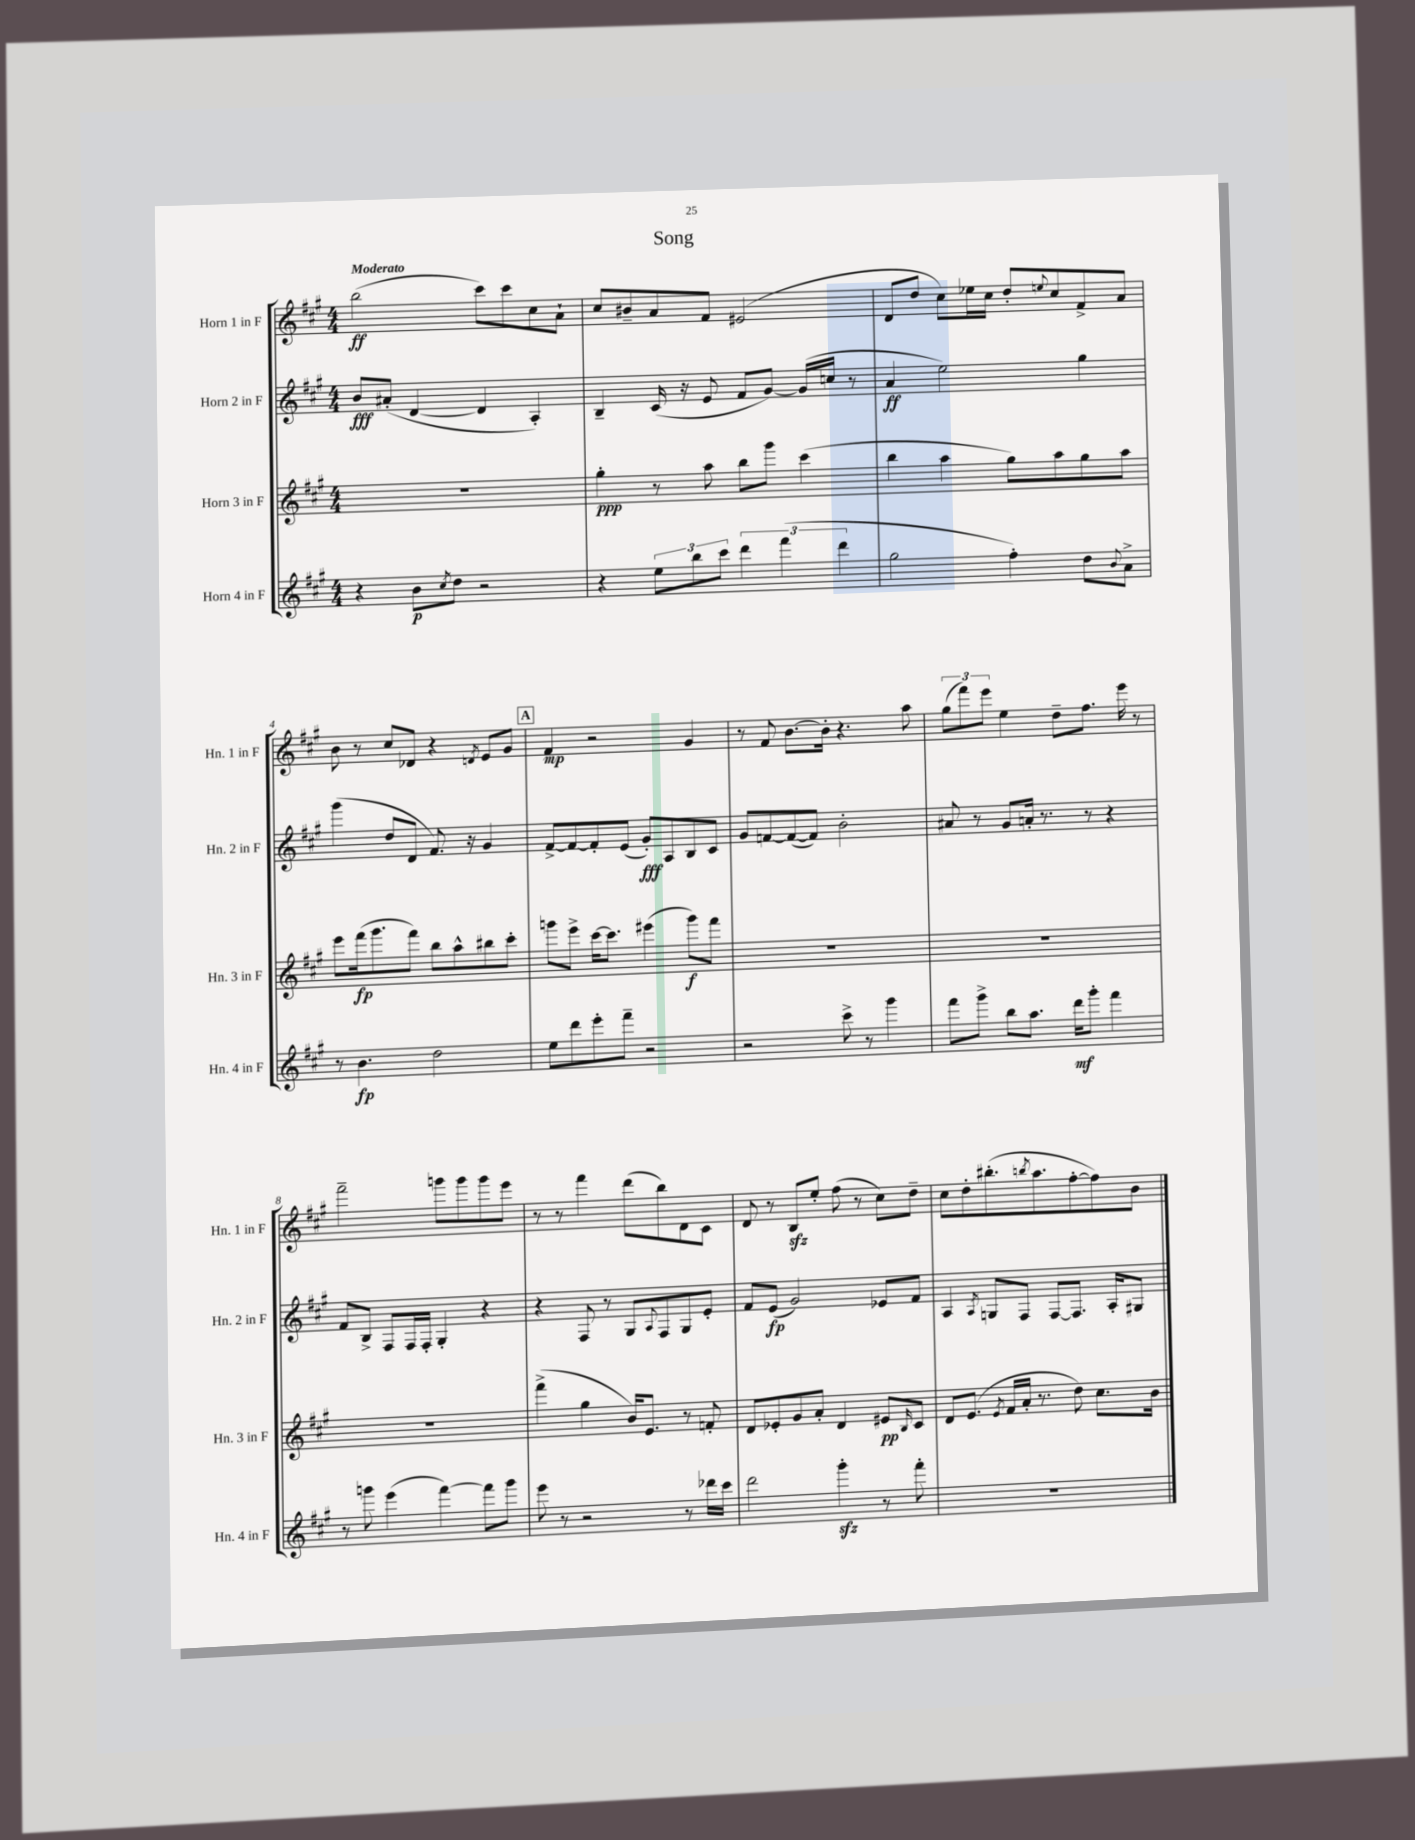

**kern	**dynam	**kern	**dynam	**kern	**dynam	**kern	**dynam
*part4	*part4	*part3	*part3	*part2	*part2	*part1	*part1
*staff4	*staff4	*staff3	*staff3	*staff2	*staff2	*staff1	*staff1
*I"Horn 4 in F	*	*I"Horn 3 in F	*	*I"Horn 2 in F	*	*I"Horn 1 in F	*
*I'Hn. 4 in F	*	*I'Hn. 3 in F	*	*I'Hn. 2 in F	*	*I'Hn. 1 in F	*
*clefG2	*	*clefG2	*	*clefG2	*	*clefG2	*
*k[f#c#g#]	*	*k[f#c#g#]	*	*k[f#c#g#]	*	*k[f#c#g#]	*
*M4/4	*	*M4/4	*	*M4/4	*	*M4/4	*
=1	=1	=1	=1	=1	=1	=1	=1
!	!	!	!	!	!	!LO:TX:a:B:t=Moderato	!
4r	.	1r	.	8b/L	fff	(2bb\	ff
.	.	.	.	(8a#X'/J	.	.	.
8b\L	p	.	.	[4d/	.	.	.
8qcc#/	.	.	.	.	.	.	.
8dd\J	.	.	.	.	.	.	.
2r	.	.	.	4d/]	.	8ccc#\L)	.
.	.	.	.	.	.	8ccc#\	.
.	.	.	.	4A'/)	.	8cc#\	.
.	.	.	.	.	.	8a`\J	.
=2	=2	=2	=2	=2	=2	=2	=2
4r	.	4gg#'\	ppp	4B~/	.	8cc#/L	.
.	.	.	.	.	.	8b#X~/	.
12ee\L	.	8r	.	(16c#/	.	8a/	.
.	.	.	.	16r	.	.	.
12bb\	.	.	.	.	.	.	.
.	.	8aa\	.	8e/	.	8f#/J	.
12ccc#\J	.	.	.	.	.	.	.
6ddd\	.	8bb\L	.	8f#/L	.	(2e#X/	.
.	.	8ggg#\J	.	[8g#/J)	.	.	.
(6fff#\	.	.	.	.	.	.	.
.	.	(4ccc#\	.	(16g#/LL]	.	.	.
.	.	.	.	16ccn/JJ	.	.	.
6ddd\	.	.	.	.	.	.	.
.	.	.	.	8r	.	.	.
=3	=3	=3	=3	=3	=3	=3	=3
2gg#\	.	4bb\	.	4a/	ff	8d/L	.
.	.	.	.	.	.	8dd/J	.
.	.	4aa\	.	2ee\)	.	8cc#\L)	.
.	.	.	.	.	.	16ee-X\L	.
.	.	.	.	.	.	16cc#\JJ	.
4ff#'\)	.	8gg#\L)	.	.	.	8dd'/L	.
.	.	.	.	.	.	8qqeen/	.
.	.	8aa\	.	.	.	8cc#/	.
8dd\L	.	8gg#\	.	4gg#\	.	8f#^/	.
8qqb/	.	.	.	.	.	.	.
8a^\J	.	8aa\J	.	.	.	8a/J	.
!!LO:LB:g=z
=4	=4	=4	=4	=4	=4	=4	=4
8r	.	8eee\L	.	(4ggg#\	.	8b\	.
4.b\	fp	(16fff#\k	fp	.	.	8r	.
.	.	8.ggg#\	.	.	.	.	.
.	.	.	.	8dd/L	.	8cc#/L	.
.	.	8fff#\J)	.	8d/J	.	8d-X/J	.
2dd\	.	8bb\L	.	8.f#/)	.	4r	.
.	.	8aa^^\	.	.	.	.	.
.	.	.	.	16r	.	.	.
.	.	.	.	.	.	8qdn/	.
.	.	8bb#X\	.	4g#/	.	8e/L	.
.	.	8ccc#'\J	.	.	.	8g#/J	.
!!LO:REH:place=s1:t=A
=5	=5	=5	=5	=5	=5	=5	=5
8ee\L	.	8gggn\L	.	[8f#^/L	.	4f#/	mp
8ddd\	.	8eee^\J	.	8f#/_	.	.	.
8eee'\	.	[16ccc#\KL	.	8f#'/]	.	2r	.
.	.	8.ccc#\J]	.	.	.	.	.
8fff#~\J	.	.	.	(8e/J	.	.	.
2r	.	(4eee#X\	.	8g#'/L)	fff	.	.
.	.	.	.	8A/	.	.	.
.	.	8ggg\L)	f	8B/	.	4g#/	.
.	.	8fff#\J	.	8c#/J	.	.	.
=6	=6	=6	=6	=6	=6	=6	=6
2r	.	1r	.	8g#/L	.	8r	.
.	.	.	.	[8fn/	.	8f#/	.
.	.	.	.	(8f/_	.	[8.b\L	.
.	.	.	.	8f/J])	.	.	.
.	.	.	.	.	.	16b'\Jk]	.
8ccc#^\	.	.	.	2b'\	.	4.r	.
8r	.	.	.	.	.	.	.
4ggg#\	.	.	.	.	.	.	.
.	.	.	.	.	.	8aa\	.
=7	=7	=7	=7	=7	=7	=7	=7
8fff#\L	.	1r	.	8a#X/	.	(12gg#\L	.
.	.	.	.	.	.	12fff#\)	.
8ggg#^\J	.	.	.	8r	.	.	.
.	.	.	.	.	.	12eee\J	.
8bb\L	.	.	.	8g#/L	.	4ee\	.
8.aa\J	.	.	.	16an'/Jk	.	.	.
.	.	.	.	8.r	.	.	.
.	.	.	.	.	.	8dd~\L	.
16ddd\KL	mf	.	.	.	.	.	.
8ggg#'\J	.	.	.	8r	.	8.ff#\J	.
4fff#\	.	.	.	4r	.	.	.
.	.	.	.	.	.	16eee\	.
.	.	.	.	.	.	8r	.
!!LO:LB:g=z
=8	=8	=8	=8	=8	=8	=8	=8
8r	.	1r	.	8f#/L	.	2fff#~\	.
8gggn\	.	.	.	8B^/J	.	.	.
(4eee\	.	.	.	8F#/L	.	.	.
.	.	.	.	16F#/L	.	.	.
.	.	.	.	16F#'/JJ	.	.	.
[4fff#\)	.	.	.	4G#'/	.	8gggn\L	.
.	.	.	.	.	.	8ggg\	.
8fff#\L]	.	.	.	4r	.	8ggg\	.
8ggg\J	.	.	.	.	.	8eee\J	.
=9	=9	=9	=9	=9	=9	=9	=9
8eee\	.	(4fff#^\	.	4r	.	8r	.
8r	.	.	.	.	.	8r	.
2r	.	4gg#\	.	8F#/	.	4fff#\	.
.	.	.	.	8r	.	.	.
.	.	16b/KL)	.	8G#/L	.	(8ddd\L	.
.	.	8.e/J	.	.	.	.	.
.	.	.	.	8qqA/	.	.	.
.	.	.	.	8F#/	.	8bb\)	.
8r	.	8r	.	8G#/	.	8d\	.
16ddd-X\LL	.	8fn'/	.	8e'/J	.	8c#\J	.
16ccc#\JJ	.	.	.	.	.	.	.
=10	=10	=10	=10	=10	=10	=10	=10
2ddd\	.	8d/L	.	8f#/L	.	8d/	.
.	.	8e-X'/	.	(8e/J	fp	8r	.
.	.	8g#/	.	2g#/)	.	8Bzz/L	.
.	.	8a'/J	.	.	.	8ee'/J	.
4ggg#zz'\	.	4d/	.	.	.	(8ff#\	.
.	.	.	.	.	.	8r	.
8r	.	8e#X/L	pp	8e-X/L	.	8cc#\L)	.
.	.	16qqB/	.	.	.	.	.
8fff#'\	.	8c#/J	.	8f#/J	.	8dd~\J	.
=11	=11	=11	=11	=11	=11	=11	=11
1r	.	8d/L	.	4A/	.	8cc#\L	.
.	.	(8.e/J	.	.	.	8dd'\	.
.	.	.	.	8qA/	.	.	.
.	.	.	.	8Gn/L	.	(8.bb#X'\	.
.	.	8qe/	.	.	.	.	.
.	.	16f#/LL	.	.	.	.	.
.	.	16a'/JJ	.	8F#/J	.	.	.
.	.	.	.	.	.	8qbbn/	.
.	.	8.r	.	.	.	8.aa\	.
.	.	.	.	[8F#/L	.	.	.
.	.	8dd\)	.	8.F#/J]	.	[8ff#'\	.
.	.	8.cc#\L	.	.	.	8ff#\])	.
.	.	.	.	16A'/KL	.	.	.
.	.	.	.	8G#X/J	.	8b\J	.
.	.	16b\Jk	.	.	.	.	.
==	==	==	==	==	==	==	==
*-	*-	*-	*-	*-	*-	*-	*-
